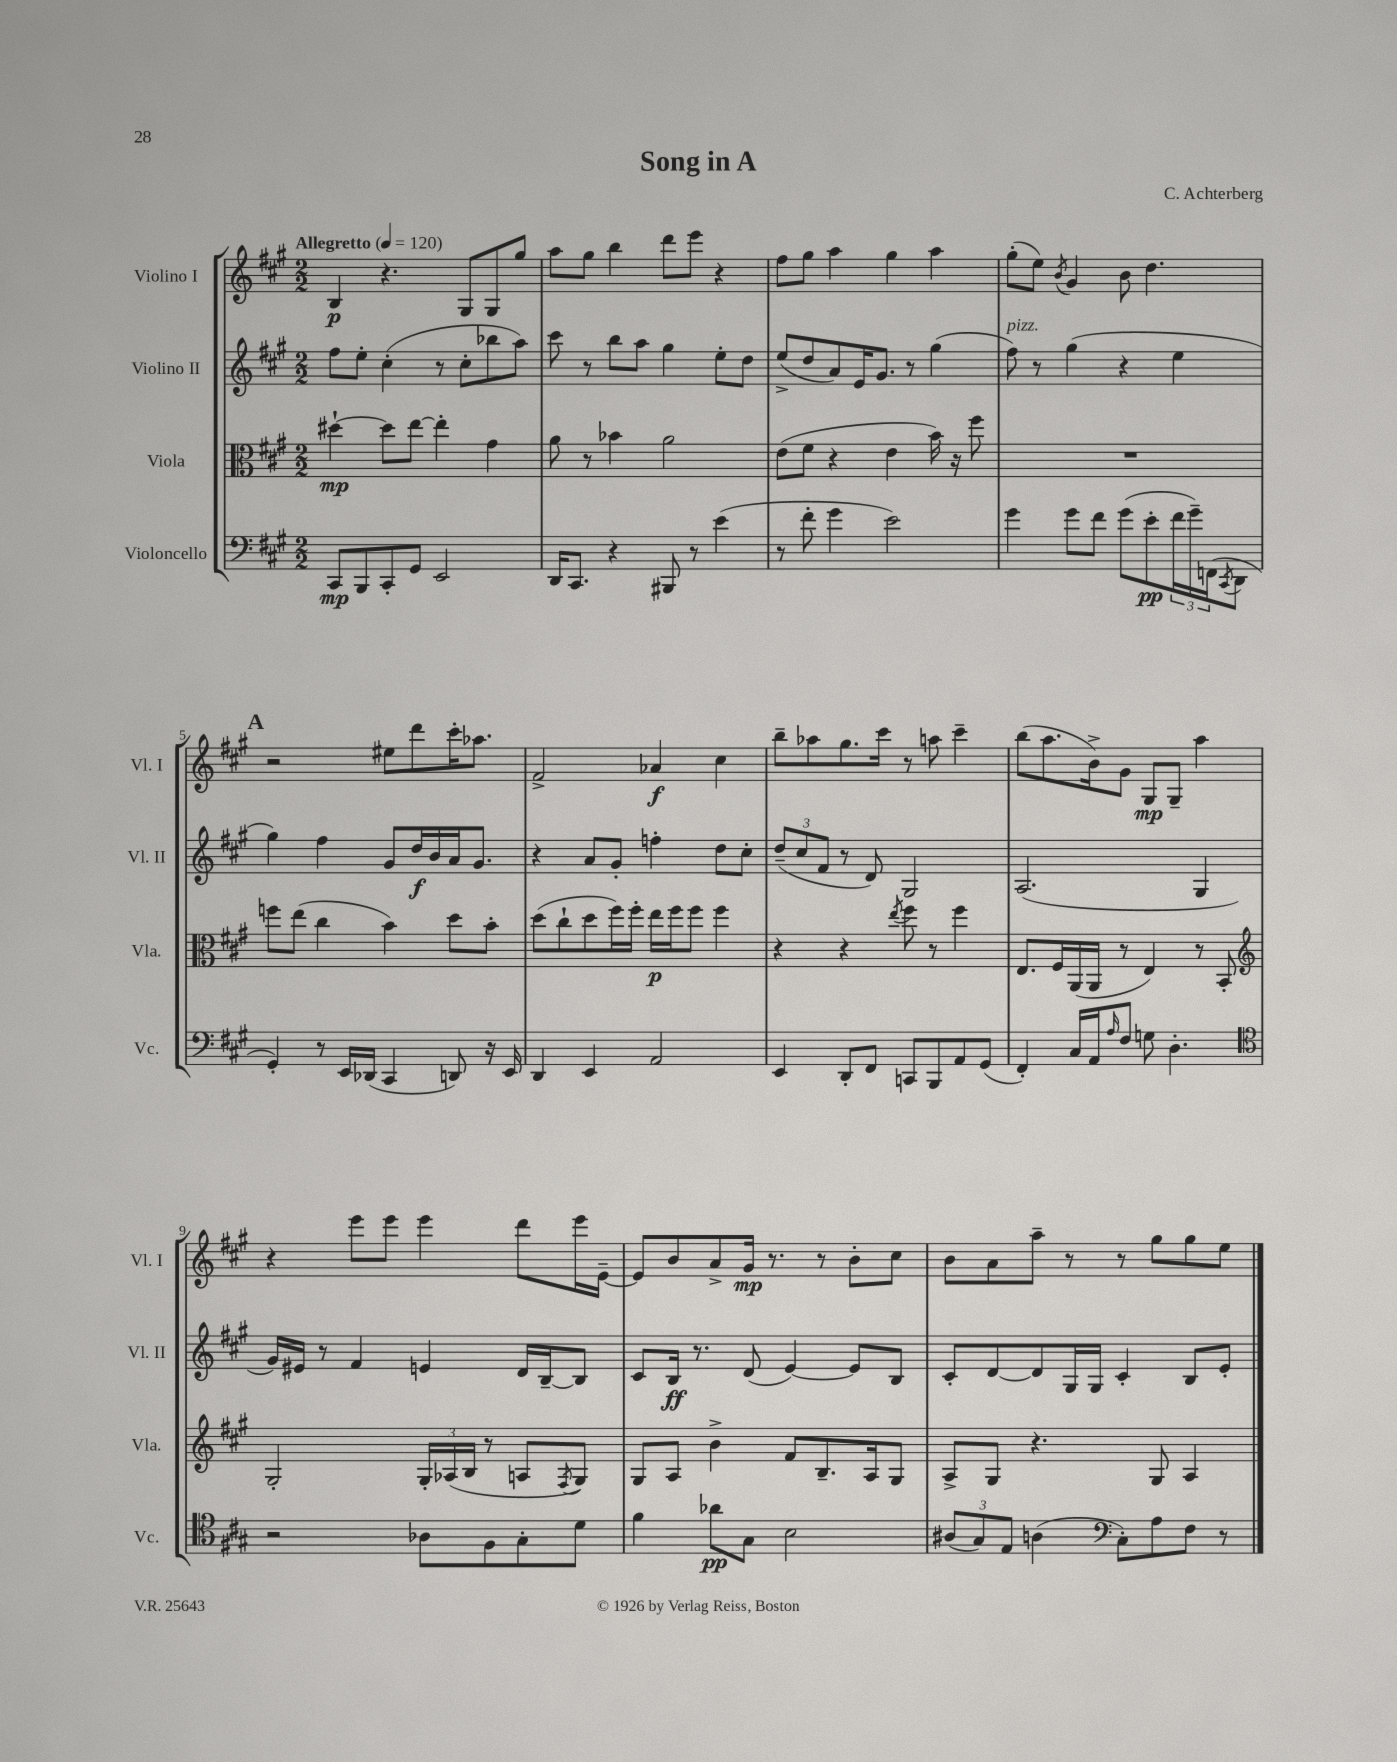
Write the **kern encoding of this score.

**kern	**kern	**kern	**kern
*staff4	*staff3	*staff2	*staff1
*clefF4	*clefC3	*clefG2	*clefG2
*k[f#c#g#]	*k[f#c#g#]	*k[f#c#g#]	*k[f#c#g#]
*M2/2	*M2/2	*M2/2	*M2/2
*MM120	*MM120	*MM120	*MM120
8CC#	[4dd#`	8ff#	4B
8BBB	.	8ee'	.
8CC#'	8dd#]	(4cc#'	4.r
8GG#	[8ee	.	.
2EE	4ee']	8r	.
.	.	8cc#'	8G#
.	4g#	8bb-	8G#
.	.	8aa)	8gg#
=	=	=	=
16DD	8a	8ccc#	8aa
8.CC#	.	.	.
.	8r	8r	8gg#
4r	4b-	8bb	4bb
.	.	8aa	.
8BBB#	2a	4gg#	8ddd
8r	.	.	8eee
(4e	.	8ee'	4r
.	.	8dd	.
=	=	=	=
8r	(8e	(8ee^	8ff#
8f#'	8f#	8dd	8gg#
4g#	4r	8a)	4aa
.	.	16e	.
.	.	8.g#	.
2e)	4e	.	4gg#
.	.	8r	.
.	16b)	(4gg#	4aa
.	16r	.	.
.	8ff#	.	.
=	=	=	=
4g#	1r	8ff#)	(8gg#'
.	.	8r	8ee)
.	.	.	8qb
8g#	.	(4gg#	4g#
8f#	.	.	.
(8g#	.	4r	8b
8e'	.	.	4.dd
24f#	.	4ee	.
24g#~)	.	.	.
(24FF	.	.	.
8qCC#	.	.	.
8DD	.	.	.
=	=	=	=
4GG#')	8ff	4gg#)	2r
.	(8ee	.	.
8r	4cc#	4ff#	.
16EE	.	.	.
(16DD-	.	.	.
4CC#	4b)	8g#	8ee#
.	.	16dd	8ddd
.	.	16b	.
8DD)	8dd	16a	16ccc#'
.	.	8.g#	8.aa-
16r	8b'	.	.
16EE	.	.	.
=	=	=	=
4DD	(8dd	4r	2f#^
.	8cc#`	.	.
4EE	8dd	8a	.
.	16ff#)	8g#'	.
.	16ff#'	.	.
2AA	16ee	4ff'	4a-
.	16ff#	.	.
.	8ff#	.	.
.	4ff#	8dd	4cc#
.	.	8cc#'	.
=	=	=	=
4EE	4r	(12dd~	8bb~
.	.	12cc#	.
.	.	.	8aa-
.	.	12f#	.
8DD'	4r	8r	8.gg#
8FF#	.	8d)	.
.	.	.	16ccc#
.	8qee	.	.
8CC	8ff#	2G#	8r
8BBB	8r	.	8aa
8AA	4ff#	.	4ccc#~
(8GG#	.	.	.
=	=	=	=
4FF#')	8.E	(2.A	(8bb
.	.	.	8.aa
.	16F#	.	.
16C#	(16AA	.	.
16AA	16AA	.	16b^)
16qqA	.	.	.
8F#	8r	.	8g#
8G	4E)	.	8G#
4.D'	.	.	8G#~
.	8r	4G#	4aa
.	8BB'	.	.
=	=	=	=
*clefC4	*clefG2	*	*
2r	2G#'	16g#)	4r
.	.	16e#	.
.	.	8r	.
.	.	4f#	8eee
.	.	.	8eee
8A-	24G#'	4e	4eee
.	(24A-	.	.
.	24B	.	.
8F#	8r	.	.
8G#'	8A	16d	8ddd
.	.	[16B~	.
.	8qF#	.	.
8d	8G#)	8B]	16eee
.	.	.	[16e~
=	=	=	=
4f#	8G#	8c#	8e]
.	8A	16B	8b
.	.	8.r	.
8a-	4b^	.	8a^
8G#	.	(8d	16g#
.	.	.	8.r
2B	8f#	[4e)	.
.	8.B~	.	8r
.	.	8e]	8b'
.	16A	.	.
.	8G#	8B	8cc#
=	=	=	=
(12A#	8A^	8c#'	8b
12G#)	.	.	.
.	8G#	[8d	8a
12E	.	.	.
(4A	4.r	8d]	8aa~
.	.	16G#	8r
.	.	16G#	.
*clefF4	*	*	*
8C#')	.	4c#'	8r
8A	8G#	.	8gg#
8F#	4A	8B	8gg#
8r	.	8e'	8ee
==	==	==	==
*-	*-	*-	*-
